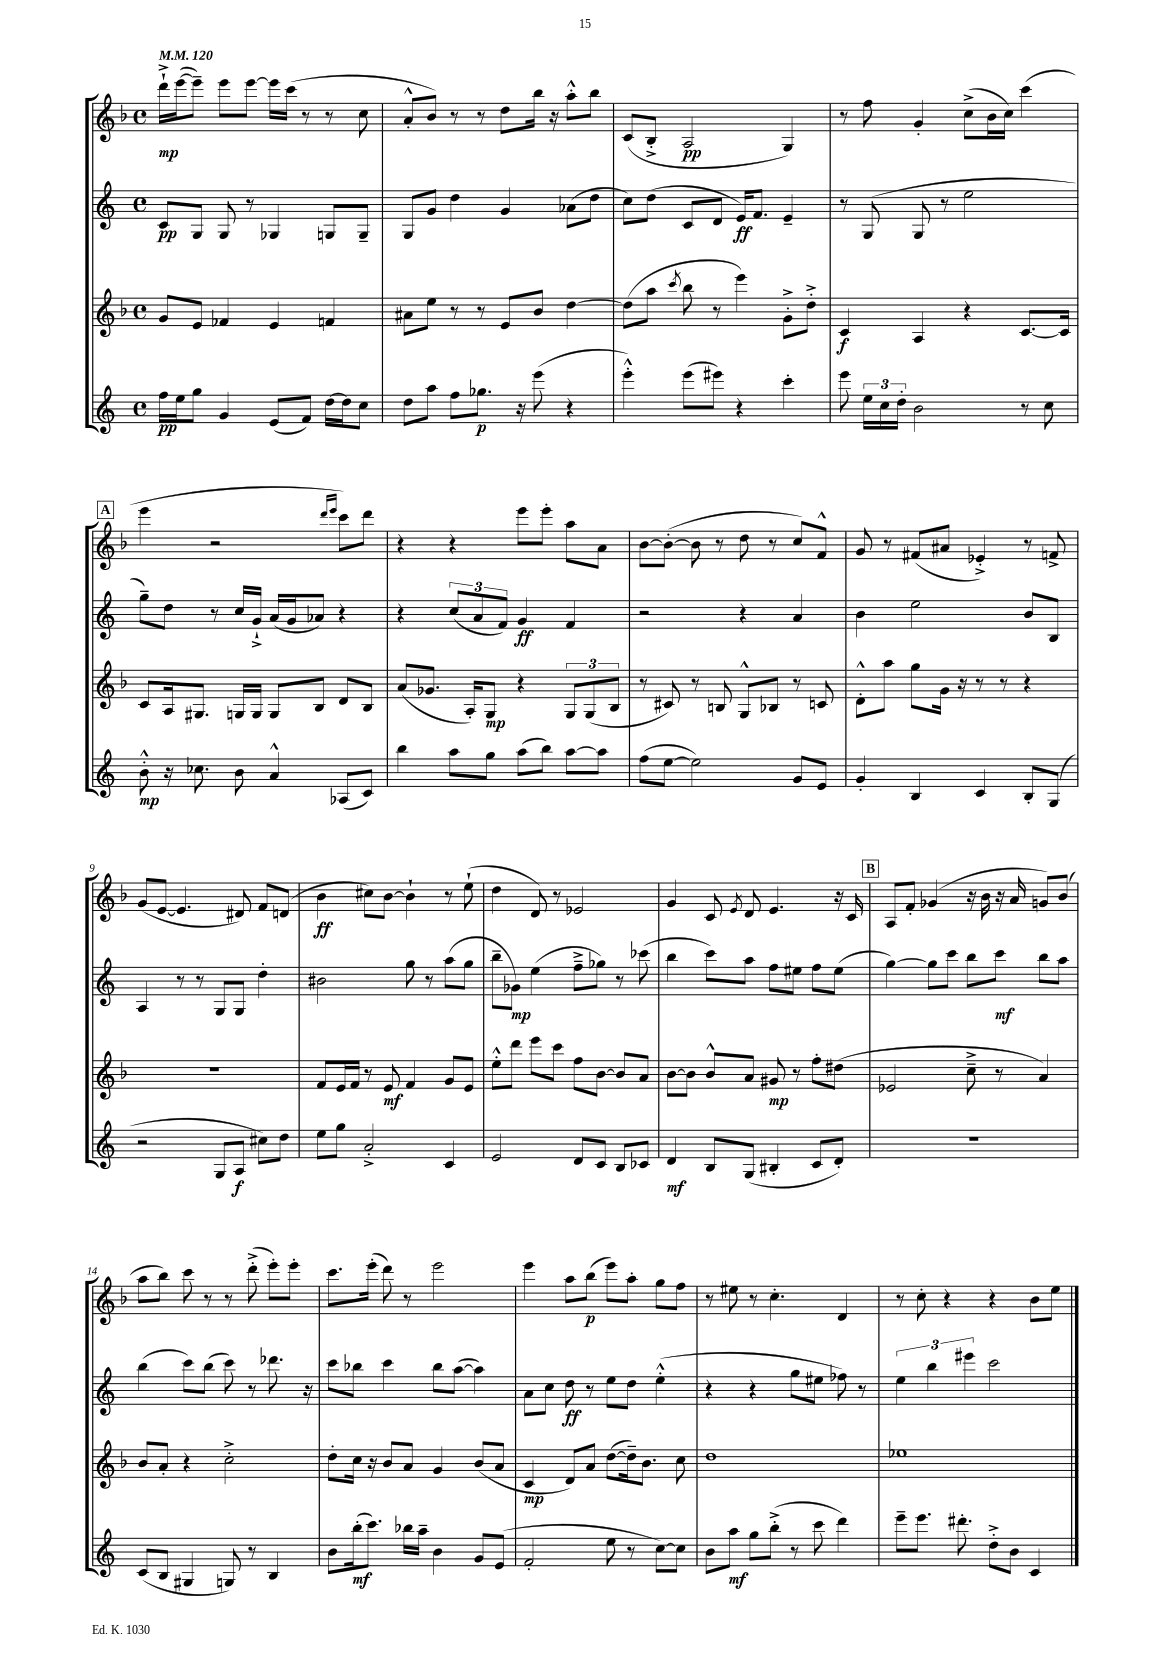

**kern	**kern	**kern	**kern
*staff4	*staff3	*staff2	*staff1
*clefG2	*clefG2	*clefG2	*clefG2
*k[]	*k[b-]	*k[]	*k[b-]
*M4/4	*M4/4	*M4/4	*M4/4
*met(c)	*met(c)	*met(c)	*met(c)
*MM120	*MM120	*MM120	*MM120
16ff	8g	8c	16ddd`^
16ee	.	.	([16eee
8gg	8e	8G	8eee~])
4g	4f-	8G	8eee
.	.	8r	[8eee
(8e	4e	4G-	16eee]
.	.	.	(16ccc
8f)	.	.	8r
[16dd	4f	8G	8r
16dd]	.	.	.
8cc	.	8G~	8cc
=	=	=	=
8dd	8a#	8G	8a'^^
8aa	8ee	8g	8b-)
8ff	8r	4dd	8r
8.gg-	8r	.	8r
.	8e	4g	8dd
16r	.	.	.
(8eee	8b-	.	16bb-
.	.	.	16r
4r	[4dd	(8a-	8aa'^^
.	.	8dd	8bb-
=	=	=	=
4eee'^^)	(8dd]	8cc)	(8c
.	8aa	(8dd	8B-'^
.	8qccc	.	.
(8eee	8bb-	8c	2A
8eee#)	8r	8d	.
4r	4eee)	16e)	.
.	.	8.f	.
4ccc'	8g'^	4e~	4G)
.	8dd'^	.	.
=	=	=	=
8eee	4c	8r	8r
24ee	.	(8G	8ff
24cc	.	.	.
24dd'	.	.	.
2b	4A	8G	4g'
.	.	8r	.
.	4r	2ee	(8cc^
.	.	.	16b-
.	.	.	16cc)
8r	[8.c	.	(4ccc
8cc	.	.	.
.	16c]	.	.
=	=	=	=
8b'^^	8c	8gg~)	4eee
16r	16A	8dd	.
8.cc-	8.G#	.	.
.	.	8r	2r
8b	16G	16cc	.
.	16G	16g`^	.
4a^^	8G	(16a	.
.	.	16g	.
.	8B-	8a-)	.
.	.	.	16qqddd
.	.	.	16qqeee
(8A-	8d	4r	8ccc)
8c)	8B-	.	8ddd
=	=	=	=
4bb	(8a	4r	4r
.	8.g-	.	.
8aa	.	(12cc	4r
.	16A')	.	.
.	.	12a	.
8gg	8G	.	.
.	.	12f)	.
(8aa	4r	4g	8eee
8bb)	.	.	8eee'
[8aa	12G	4f	8aa
.	(12G	.	.
8aa]	.	.	8a
.	12B-	.	.
=	=	=	=
(8ff	8r	2r	[8b-
[8ee	8c#)	.	(8b-'_
2ee])	8r	.	8b-]
.	8B	.	8r
.	8G^^	4r	8dd
.	8B-	.	8r
8g	8r	4a	8cc)
8e	8c	.	8f^^
=	=	=	=
4g'	8d'^^	4b	8g
.	8aa	.	8r
4B	8gg	2ee	(8f#
.	16g	.	8a#
.	16r	.	.
4c	8r	.	4e-'^)
.	8r	.	.
8B'	4r	8b	8r
(8G	.	8B	8f^
=	=	=	=
2r	1r	4A	(8g
.	.	.	[8e
.	.	8r	4.e]
.	.	8r	.
8G	.	8G	.
8A	.	8G	8d#)
8cc#)	.	4dd'	8f
8dd	.	.	(8d
=	=	=	=
8ee	8f	2b#	4b-
8gg	16e	.	.
.	16f	.	.
2a'^	8r	.	8cc#)
.	8e	.	[8b-
.	4f	8gg	4b-`]
.	.	8r	.
4c	8g	(8aa	8r
.	8e	8gg	(8ee`
=	=	=	=
2e	8ee'^^	8bb~	4dd
.	8ddd	8g-)	.
.	8eee	(4ee	8d)
.	8ccc	.	8r
8d	8ff	8ff~^	2e-
8c	[8b-	8gg-)	.
8B	8b-]	8r	.
8c-	8a	(8ccc-	.
=	=	=	=
4d	[8b-	4bb	4g
.	8b-]	.	.
8B	8b-^^	8ccc)	8c
.	.	.	8qe
(8G	8a	8aa	8d
4B#'	8g#	8ff	4.e
.	8r	8ee#	.
8c	8ff'	8ff	.
8d')	(8dd#	(8ee#	16r
.	.	.	16c
=	=	=	=
1r	2e-	[4gg)	8A
.	.	.	8f'
.	.	8gg]	(4g-
.	.	8ccc	.
.	8cc~^	8bb	16r
.	.	.	16b-
.	8r	8ccc	16r
.	.	.	16a
.	4a)	8bb	8g)
.	.	8aa	(8b-
=	=	=	=
(8c	8b-	(4bb	8aa
8B	8a'	.	8bb-)
4G#	4r	8ccc)	8ccc
.	.	(8bb	8r
8G)	2cc'^	8ccc)	8r
8r	.	8r	(8ddd'^
4B	.	8.ddd-	8eee')
.	.	.	8eee'
.	.	16r	.
=	=	=	=
8b	8dd'	8ccc	8.ccc
(16bb'	16cc	8bb-	.
8.ccc)	16r	.	(16eee'
.	8b-	4ccc	8ddd)
16bb-	8a	.	8r
16aa~	.	.	.
4b	4g	8bb-	2eee
.	.	([8aa	.
8g	(8b-	4aa])	.
(8e	8a	.	.
=	=	=	=
2f'	4c	8a	4eee
.	.	8cc	.
.	8d)	8dd	8aa
.	8a	8r	(8bb-
8ee	([8dd	8ee	8eee)
8r	16dd~])	8dd	8aa'
.	8.b-	.	.
[8cc)	.	(4ee'^^	8gg
8cc]	8cc	.	8ff
=	=	=	=
8b	1dd	4r	8r
8aa	.	.	8ee#
8gg	.	4r	8r
(8bb'^	.	.	4.cc'
8r	.	8gg	.
8ccc	.	8ee#	.
4ddd)	.	8ff-)	4d
.	.	8r	.
=	=	=	=
8eee~	1ee-	6ee	8r
8.eee	.	.	8cc'
.	.	6bb	.
.	.	.	4r
8.ddd#'	.	.	.
.	.	6eee#	.
8dd'^	.	2ccc	4r
8b	.	.	.
4c	.	.	8b-
.	.	.	8ee
==	==	==	==
*-	*-	*-	*-
